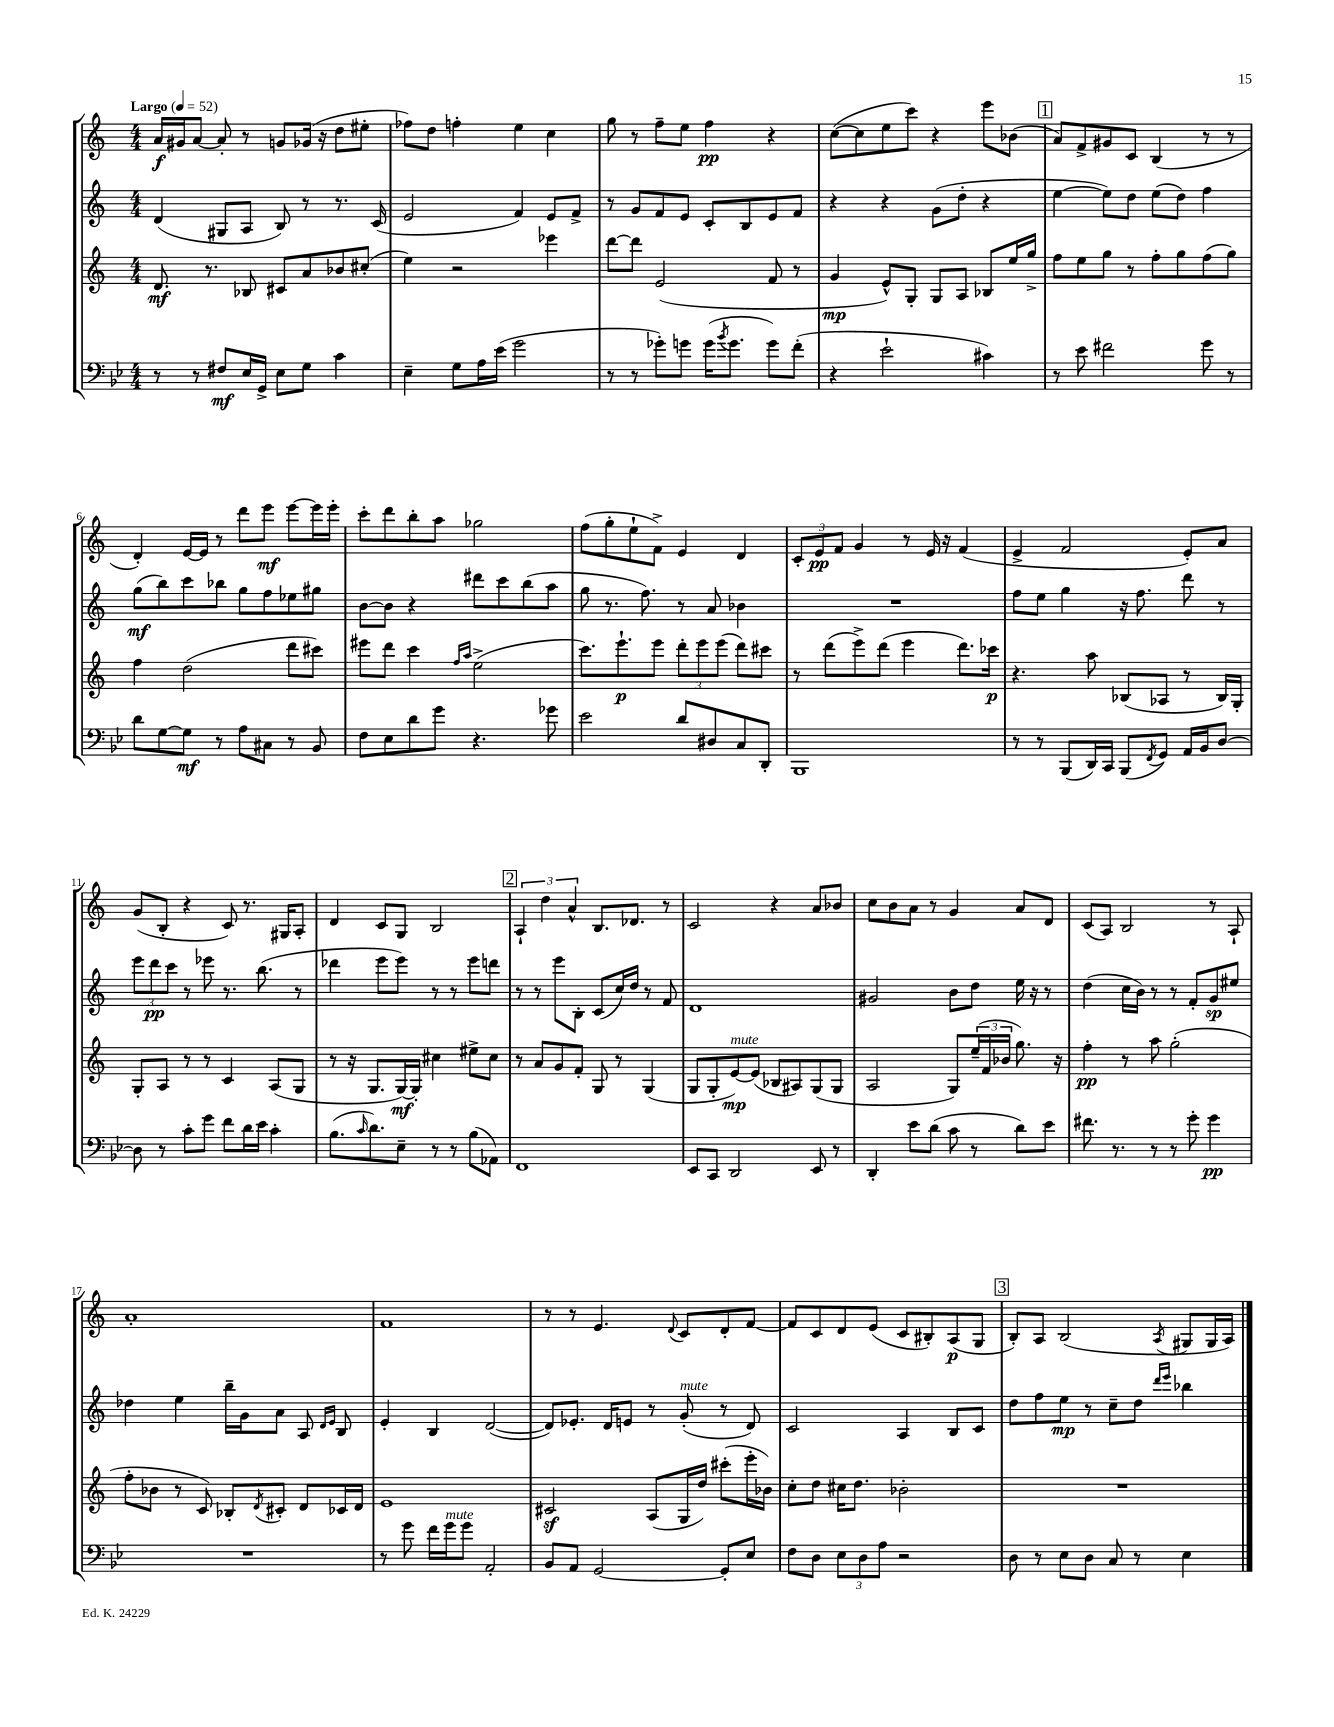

**kern	**kern	**kern	**kern
*staff4	*staff3	*staff2	*staff1
*clefF4	*clefG2	*clefG2	*clefG2
*k[b-e-]	*k[]	*k[]	*k[]
*M4/4	*M4/4	*M4/4	*M4/4
*MM52	*MM52	*MM52	*MM52
8r	8.d/	(4d/	16a/LL
.	.	.	16g#/J
8r	.	.	[8a/J
.	8.r	.	.
8F#/L	.	8G#/L	8a'/]
16E-/L	8B-/	8A/J	8r
16GG^/JJ	.	.	.
8E-\L	8c#/L	8B/)	8g/L
8G\J	8a/	8r	(16g-/Jk
.	.	.	16r
4c\	8b-/	8.r	8dd\L
.	(8cc#'/J	.	8ee#'\J
.	.	(16c/	.
=	=	=	=
4E-~\	4ee\)	2e/	8ff-\L)
.	.	.	8dd\J
8G\L	2r	.	4ff'\
16A\L	.	.	.
(16e-\JJ	.	.	.
2g\	.	4f/)	4ee\
.	4eee-\	8e/L	4cc\
.	.	8f^/J	.
=	=	=	=
8r	[8ddd\L	8r	8gg\
8r	8ddd\]J	8g/L	8r
8g-'\L)	(2e/	8f/	8ff~\L
8g\J	.	8e/J	8ee\J
(16g\LK	.	8c'/L	4ff\
8qb-/	.	.	.
8.g\J	.	.	.
.	.	8B/	.
8g\L)	8f/	8e/	4r
(8f'\J	8r	8f/J	.
=	=	=	=
4r	4g/	4r	([8cc\L
.	.	.	8cc\]
2e-`\	8e^^/L)	4r	8ee\
.	8G'/J	.	8ccc\J)
.	8G/L	(8g\L	4r
.	8A/J	8dd'\J	.
4c#\)	8B-/L	4r	8eee\L
.	16ee/L	.	(8b-\J
.	16gg^/JJ	.	.
=	=	=	=
8r	8ff\L	[4ee\	8a/L)
8e-\	8ee\	.	8f^/
2f#\	8gg\J	8ee\]L)	8g#/
.	8r	8dd\J	8c/J
.	8ff'\L	(8ee\L	(4B/
.	8gg\	8dd\J)	.
8g\	(8ff\	4ff\	8r
8r	8gg\J)	.	8r
=	=	=	=
8d\L	4ff\	(8gg\L	4d'/)
[8G\	.	8bb\)	.
8G\]J	(2dd\	8ccc\	[16e/LL
.	.	.	16e/]JJ
8r	.	8bb-\J	8r
8A\L	.	8gg\L	8ddd\L
8C#\J	.	8ff\	8eee\J
8r	8ddd\L	8ee-\	[8eee\L
8BB-/	8ccc#\J)	8gg#\J	16eee\]L
.	.	.	16eee'\JJ
=	=	=	=
8F\L	8eee#\L	[8b\L	8ccc'\L
8E-\	8ddd\J	8b\]J	8ddd\
8d\	4ccc\	4r	8bb'\
8g\J	.	.	8aa\J
.	16qqff/LL	.	.
.	16qqaa/JJ	.	.
4.r	(2ee^\	8ddd#\L	2gg-\
.	.	8ccc\	.
.	.	(8bb\	.
8g-\	.	8aa\J	.
=	=	=	=
2e-\	8.ccc\L)	8gg\	(8ff\L
.	.	8.r	8gg'\
.	8.eee`\	.	.
.	.	.	8ee`\
.	.	8.ff\)	.
.	8eee\J	.	8f^\J)
8d/L	12ddd'\L	8r	4e/
.	12eee\	.	.
8D#/	.	8a/	.
.	(12eee\J	.	.
8C/	8ddd\L)	4b-\	4d/
8DD'/J	8ccc#\J	.	.
=	=	=	=
1BBB-	8r	1r	12c'/L
.	.	.	12e/
.	(8ddd\L	.	.
.	.	.	12f/J
.	8eee^\)	.	4g/
.	(8ddd\J	.	.
.	4eee\	.	8r
.	.	.	16e/
.	.	.	16r
.	8.ddd\L)	.	(4f/
.	16ccc-\Jk	.	.
=	=	=	=
8r	4.r	8ff\L	4e^/
8r	.	8ee\J	.
(8BBB-/L	.	4gg\	2f/
16DD/L)	8aa\	.	.
16CC/JJ	.	.	.
(8BBB-/L	(8B-/L	16r	.
.	.	8.ff\	.
8qFF/	.	.	.
8GG/J)	8A-/J	.	.
16AA/LL	8r	8ddd\	8e'/L)
16BB-/J	.	.	.
[8D/J	16B-/LL)	8r	8a/J
.	16G'/JJ	.	.
=	=	=	=
8D\]	8G'/L	12eee\L	(8g/L
.	.	12ddd\	.
8r	8A/J	.	8B'/J
.	.	12ccc\J	.
8c'\L	8r	8r	4r
8g\J	8r	8eee-\	.
8f\L	4c/	8.r	8c/)
16d\L	.	.	8.r
16e-\JJ	.	(8.bb\	.
4c'\	(8A/L	.	.
.	.	.	16G#/LK
.	8G/J	8r	8A'/J
=	=	=	=
(8.B-\L	8r	4ddd-\	4d/
.	16r	.	.
16qqc/	.	.	.
8.d\)	8.G/L	.	.
.	.	8eee\L	8c/L
8E-~\J	[16G/L)	8eee\J)	8G/J
.	16G'/]JJ	.	.
8r	4cc#\	8r	2B/
8r	.	8r	.
(8B-\L	8ee#^\L	8eee\L	.
8AA-\J)	8cc#\J	8ddd\J	.
=	=	=	=
1FF	8r	8r	6A`/
.	8a/L	8r	.
.	.	.	6dd\
.	8g/	8eee\L	.
.	.	.	6a^^/
.	8f'/J	8B'\J	.
.	8G/	(8c/L	8.B/L
.	8r	16cc/L)	.
.	.	16dd/JJ	8.d-/J
.	(4G/	8r	.
.	.	8f/	8r
=	=	=	=
8EE-/L	8G/L	1d	2c/
8CC/J	8G'/	.	.
2DD/	[8e/)	.	.
.	(8e/]J	.	.
.	8B-/L	.	4r
.	8A#/)	.	.
8EE-/	(8G/	.	8a/L
8r	8G/J	.	8b-/J
=	=	=	=
4DD'/	2A/	2g#/	8cc\L
.	.	.	8b\
8e-\L	.	.	8a\J
(8d\J	.	.	8r
8c\	8G/L)	8b\L	4g/
8r	(24ee~/L	8dd\J	.
.	24f/	.	.
.	24b-/JJ	.	.
8d\L)	8.gg\)	16ee\	8a/L
.	.	16r	.
8e-\J	.	8r	8d/J
.	16r	.	.
=	=	=	=
8.f#\	4ff'\	(4dd\	(8c/L
.	.	.	8A/J)
8.r	.	.	.
.	8r	16cc\LL	2B/
.	.	16b\JJ)	.
8r	8aa\	8r	.
8r	(2gg'\	8r	.
8g'\	.	8f'/L	.
4g\	.	8g/	8r
.	.	8ee#/J	8A`/
=	=	=	=
1r	8ff'\L	4dd-\	1a'
.	8b-\J	.	.
.	8r	4ee\	.
.	8c/)	.	.
.	8B-'/L	16bb~\LL	.
.	.	16g\J	.
.	8qd/	.	.
.	8c#'/J	8a\J	.
.	8d/L	8A/	.
.	.	16qqd/LL	.
.	.	16qqe/JJ	.
.	16c-/L	8B/	.
.	16d/JJ	.	.
=	=	=	=
8r	1e	4e'/	1f
8g\	.	.	.
16f\LL	.	4B/	.
16g\J	.	.	.
8g\J	.	.	.
2AA'/	.	([2d/	.
=	=	=	=
8BB-/L	2c#/	8d/]L)	8r
8AA/J	.	8.e-'/J	8r
[2GG/	.	.	4.e/
.	.	16d/LK	.
.	.	8e/J	.
.	(8A/L	8r	.
.	.	.	8qqd/
.	16G/L	(8g'/	8c/L
.	16dd/JJ)	.	.
8GG'/]L	(8ccc#'\L	8r	8d'/
8E-/J	16eee'\L	8d/)	[8f/J
.	16b-\JJ)	.	.
=	=	=	=
8F\L	8cc'\L	2c/	8f/]L
8D\J	8dd\J	.	8c/
12E-\L	16cc#\LK	.	8d/
.	8.dd\J	.	.
12D\	.	.	.
.	.	.	(8e/J
12A\J	.	.	.
2r	2b-'\	4A/	8c/L
.	.	.	8B#'/)
.	.	8B/L	(8A/
.	.	8c/J	8G/J
=	=	=	=
8D\	1r	8dd\L	8B'/L)
8r	.	8ff\	8A/J
8E-\L	.	8ee\J	(2B/
8D\J	.	8r	.
8C/	.	8cc~\L	.
8r	.	8dd\J	.
.	.	16qqddd/LL	.
.	.	16qqeee/JJ	8qA/
4E-\	.	4bb-\	8G#/L
.	.	.	16G#/L
.	.	.	16A/JJ)
==	==	==	==
*-	*-	*-	*-
